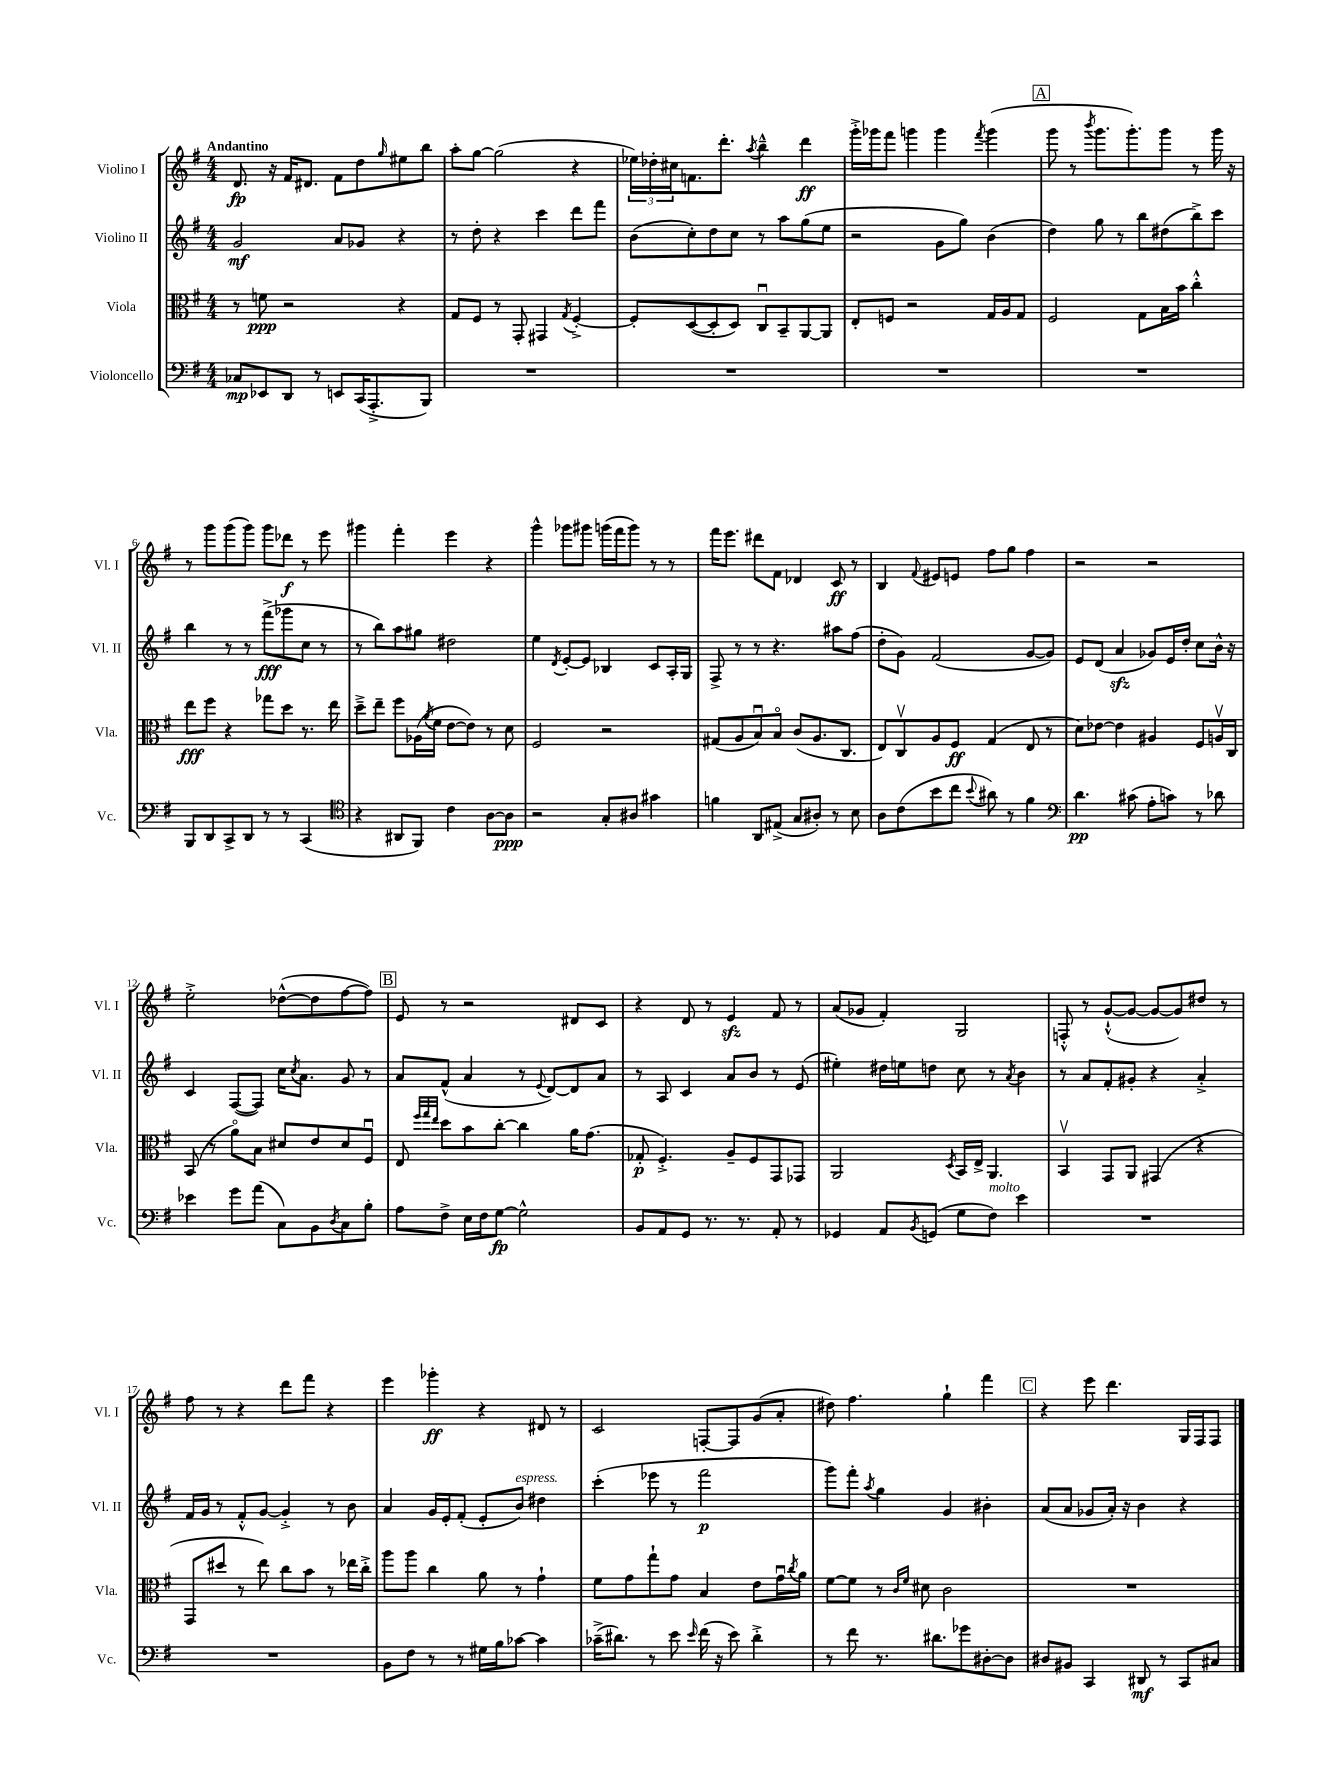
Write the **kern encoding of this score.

**kern	**dynam	**kern	**dynam	**kern	**dynam	**kern	**dynam
*part4	*part4	*part3	*part3	*part2	*part2	*part1	*part1
*staff4	*staff4	*staff3	*staff3	*staff2	*staff2	*staff1	*staff1
*I"Violoncello	*	*I"Viola	*	*I"Violino II	*	*I"Violino I	*
*I'Vc.	*	*I'Vla.	*	*I'Vl. II	*	*I'Vl. I	*
*clefF4	*	*clefC3	*	*clefG2	*	*clefG2	*
*k[f#]	*	*k[f#]	*	*k[f#]	*	*k[f#]	*
*M4/4	*	*M4/4	*	*M4/4	*	*M4/4	*
=1	=1	=1	=1	=1	=1	=1	=1
!	!	!	!	!	!	!LO:TX:a:B:t=Andantino	!
8C-X/L	mp	8r	.	2g/	mf	8.d/	fp
8EE-X/	.	8fn\	ppp	.	.	.	.
.	.	.	.	.	.	16r	.
8DD/J	.	2r	.	.	.	16f#/KL	.
.	.	.	.	.	.	8.d#X/J	.
8r	.	.	.	.	.	.	.
8EEn/L	.	.	.	8a/L	.	8f#\L	.
(16CC/K	.	.	.	8g-X/J	.	8dd\	.
8.AAA'^/	.	.	.	.	.	.	.
.	.	.	.	.	.	16qqgg/	.
.	.	4r	.	4r	.	8ee#X\	.
8BBB/J)	.	.	.	.	.	8bb\J	.
=2	=2	=2	=2	=2	=2	=2	=2
1r	.	8G/L	.	8r	.	8aa'\L	.
.	.	8F#/J	.	8dd'\	.	[8gg\J	.
.	.	8r	.	4r	.	(2gg\]	.
.	.	8GG'/	.	.	.	.	.
.	.	4GG#X/	.	4ccc\	.	.	.
.	.	8qG/	.	.	.	.	.
.	.	[4F#'^/	.	8ddd\L	.	4r	.
.	.	.	.	8fff#\J	.	.	.
=3	=3	=3	=3	=3	=3	=3	=3
1r	.	8F#'/L]	.	(8b\L	.	24ee-X\LL)	.
.	.	.	.	.	.	24dd-X'\	.
.	.	.	.	.	.	24cc#X\J	.
.	.	([8D/	.	8cc'\)	.	8.fn\	.
.	.	8D'/]	.	8dd\	.	.	.
.	.	.	.	.	.	8.ddd'\J	.
.	.	8D/J)	.	8cc\J	.	.	.
.	.	.	.	.	.	8qaa/	.
.	.	8Cu/L	.	8r	.	4bb~^^\	.
.	.	8BB~/	.	8aa\L	.	.	.
.	.	[8AA/	.	(8gg\	.	4ddd\	ff
.	.	8AA/J]	.	8ee\J	.	.	.
=4	=4	=4	=4	=4	=4	=4	=4
1r	.	8E'/L	.	2r	.	16ggg'^\LL	.
.	.	.	.	.	.	16ggg-X\J	.
.	.	8Fn/J	.	.	.	8fff#\J	.
.	.	2r	.	.	.	4gggn\	.
.	.	.	.	8g\L	.	4ggg\	.
.	.	.	.	8gg\J)	.	.	.
.	.	.	.	.	.	8qfff#/	.
.	.	16G/LL	.	(4b\	.	(4ggg\	.
.	.	16A/J	.	.	.	.	.
.	.	8G/J	.	.	.	.	.
!!LO:REH:place=s1:t=A
=5	=5	=5	=5	=5	=5	=5	=5
1r	.	2F#/	.	4dd\)	.	8ggg\	.
.	.	.	.	.	.	8r	.
.	.	.	.	.	.	8qbbb/	.
.	.	.	.	8gg\	.	8.ggg\L	.
.	.	.	.	8r	.	.	.
.	.	.	.	.	.	8.ggg'\)	.
.	.	8G\L	.	8bb\L	.	.	.
.	.	16B\L	.	(8dd#X\	.	8ggg\J	.
.	.	16b\JJ	.	.	.	.	.
.	.	4cc'^^\	.	8bb^\)	.	8r	.
.	.	.	.	8ccc\J	.	16ggg\	.
.	.	.	.	.	.	16r	.
!!LO:LB:g=z
=6	=6	=6	=6	=6	=6	=6	=6
8BBB/L	.	8ee\L	fff	4bb\	.	8r	.
8DD/	.	8ff#\J	.	.	.	8ggg\L	.
8CC^/	.	4r	.	8r	.	(8ggg\	.
8DD/J	.	.	.	8r	.	8ggg\J)	.
8r	.	8gg-X\L	.	(8fff#^\L	fff	8ggg\L	.
8r	.	8dd\J	.	8ggg-X\	.	8ddd-X\J	f
(4CC/	.	8.r	.	8cc\J	.	8r	.
.	.	.	.	8r	.	8eee\	.
.	.	16ee\	.	.	.	.	.
=7	=7	=7	=7	=7	=7	=7	=7
*clefC4	*	*	*	*	*	*	*
4r	.	8dd~^\L	.	8r	.	4ggg#X\	.
.	.	8ee~\J	.	8bb\L)	.	.	.
8AA#X/L	.	8ff#\L	.	8aa\	.	4fff#'\	.
8FF#/J)	.	(16A-X\L	.	8gg#X\J	.	.	.
.	.	8qa/	.	.	.	.	.
.	.	16f#\JJ	.	.	.	.	.
4c\	.	[8e\L	.	2dd#X\	.	4eee\	.
.	.	8e\J])	.	.	.	.	.
[8A\L	.	8r	.	.	.	4r	.
8A\J]	ppp	8d\	.	.	.	.	.
=8	=8	=8	=8	=8	=8	=8	=8
2r	.	2F#/	.	4ee\	.	4ggg^^\	.
.	.	.	.	8qd/	.	.	.
.	.	.	.	[8e'/L	.	8ggg-X\L	.
.	.	.	.	8e/J]	.	8ggg#X\J	.
8G'/L	.	2r	.	4B-X/	.	(16gggn\LL	.
.	.	.	.	.	.	16fff#\J	.
8A#X/J	.	.	.	.	.	8ggg\J)	.
4g#X\	.	.	.	8c/L	.	8r	.
.	.	.	.	16A'/L	.	8r	.
.	.	.	.	16G/JJ	.	.	.
=9	=9	=9	=9	=9	=9	=9	=9
4fn\	.	(8G#X/L	.	8F#^/	.	16fff#\KL	.
.	.	.	.	.	.	8.eee\J	.
.	.	8A/	.	8r	.	.	.
8AA/L	.	8Bu/)	.	8r	.	8ddd#X\L	.
(8E#X^/J	.	8B/J	.	4.r	.	8f#\J	.
8G/L	.	(8c/L	.	.	.	4d-X/	.
8A#X'/J)	.	8.A/	.	.	.	.	.
8r	.	.	.	8aa#X\L	.	8c/	ff
.	.	8.C/J	.	.	.	.	.
8B\	.	.	.	(8ff#\J	.	8r	.
=10	=10	=10	=10	=10	=10	=10	=10
8A\L	.	8E/L)	.	8dd'\L	.	4B/	.
(8c\	.	8Cv/	.	8g\J)	.	.	.
.	.	.	.	.	.	8qqf#/	.
8b\	.	8A/	.	(2f#/	.	8e#X/L	.
8cc\J	.	8F#/J	ff	.	.	8en/J	.
8qqb/	.	.	.	.	.	.	.
8a#X\)	.	(4G/	.	.	.	8ff#\L	.
8r	.	.	.	.	.	8gg\J	.
4f#\	.	8E/	.	[8g/L	.	4ff#\	.
.	.	8r	.	8g/J])	.	.	.
=11	=11	=11	=11	=11	=11	=11	=11
*clefF4	*	*	*	*	*	*	*
4.d\	pp	8d\L)	.	8e/L	.	2r	.
.	.	[8e-X\J	.	(8d/J	.	.	.
.	.	4e-\]	.	4azz/	.	.	.
(8c#X\	.	.	.	.	.	.	.
8A'\L	.	4A#X/	.	8g-X/L)	.	2r	.
8cn\J)	.	.	.	16e/L	.	.	.
.	.	.	.	16dd'/JJ	.	.	.
8r	.	8F#/L	.	8cc\L	.	.	.
8d-X\	.	16Anv/L	.	16b^^\Jk	.	.	.
.	.	16C/JJ	.	16r	.	.	.
!!LO:LB:g=z
=12	=12	=12	=12	=12	=12	=12	=12
4e-X\	.	(8BB/	.	4c/	.	2ee'^\	.
.	.	8r	.	.	.	.	.
8g\L	.	8a\L)	.	([8F#/L	.	.	.
(8a\J	.	8B\J	.	8F#/J])	.	.	.
8C\L)	.	8d#X/L	.	16cc\KL	.	([8dd-X^^\L	.
.	.	.	.	8qcc/	.	.	.
.	.	.	.	8.a\J	.	.	.
8BB\	.	8e/	.	.	.	8dd-\]	.
8qD/	.	.	.	.	.	.	.
8C\	.	8d#/	.	8g/	.	[8ff#\	.
8B'\J	.	8F#u/J	.	8r	.	8ff#\J])	.
!!LO:REH:place=s1:t=B
=13	=13	=13	=13	=13	=13	=13	=13
8A\L	.	8E/	.	8a/L	.	8e/	.
.	.	32qqff#/LLL	.	.	.	.	.
.	.	32qqgg/	.	.	.	.	.
.	.	32qqee/JJJ	.	.	.	.	.
8F#^\J	.	8dd\L	.	(8f#^^/J	.	8r	.
16E\LL	.	8b\	.	4a/	.	2r	.
16F#\J	.	.	.	.	.	.	.
[8G\J	fp	[8cc'\J	.	.	.	.	.
2G^^\]	.	4cc\]	.	8r	.	.	.
.	.	.	.	8qqe/	.	.	.
.	.	.	.	[8d/L)	.	.	.
.	.	16a\KL	.	8d/]	.	8d#X/L	.
.	.	(8.g\J	.	.	.	.	.
.	.	.	.	8a/J	.	8c/J	.
=14	=14	=14	=14	=14	=14	=14	=14
8BB/L	.	8G-X'/	p	8r	.	4r	.
8AA/	.	4.F#'^/)	.	8A/	.	.	.
8GG/J	.	.	.	4c/	.	8d/	.
8.r	.	.	.	.	.	8r	.
.	.	8A~/L	.	8a/L	.	4ezz/	.
8.r	.	.	.	.	.	.	.
.	.	8F#/	.	8b/J	.	.	.
8AA'/	.	8GG/	.	8r	.	8f#/	.
8r	.	8GG-X/J	.	(8e/	.	8r	.
=15	=15	=15	=15	=15	=15	=15	=15
4GG-X/	.	2AA/	.	4ee#X'\)	.	(8a/L	.
.	.	.	.	.	.	8g-X/J	.
8AA/L	.	.	.	16dd#X\LL	.	4f#'/)	.
.	.	.	.	16een\J	.	.	.
8qBB/	.	.	.	.	.	.	.
(8GGn/J	.	.	.	8ddn\J	.	.	.
.	.	8qD/	.	.	.	.	.
8G\L	.	16BB/LL	.	8cc\	.	2G/	.
.	.	16E^/JJ	.	.	.	.	.
!LO:TX:a:i:t=molto	!	!	!	!	!	!	!
8F#\J)	.	4.AA/	.	8r	.	.	.
.	.	.	.	8qa/	.	.	.
4e\	.	.	.	4b\	.	.	.
=16	=16	=16	=16	=16	=16	=16	=16
1r	.	4BBv/	.	8r	.	8Fn'^^/	.
.	.	.	.	8a/L	.	8r	.
.	.	8GG/L	.	8f#'/	.	([8g`^^/L	.
.	.	8AA/J	.	8g#X'/J	.	8g/J_	.
.	.	(4GG#X/	.	4r	.	8g/L_	.
.	.	.	.	.	.	8g/])	.
.	.	4r	.	4a'^/	.	8dd#X/J	.
.	.	.	.	.	.	8r	.
!!LO:LB:g=z
=17	=17	=17	=17	=17	=17	=17	=17
1r	.	8GG/L	.	16f#/LL	.	8ff#\	.
.	.	.	.	16g/JJ	.	.	.
.	.	8dd#X/J	.	8r	.	8r	.
.	.	8r	.	8f#'^^/L	.	4r	.
.	.	8ee\)	.	[8g/J	.	.	.
.	.	8cc\L	.	4g'^/]	.	8ddd\L	.
.	.	8b\J	.	.	.	8fff#\J	.
.	.	8r	.	8r	.	4r	.
.	.	16ee-X\LL	.	8b\	.	.	.
.	.	16cc'^\JJ	.	.	.	.	.
=18	=18	=18	=18	=18	=18	=18	=18
8BB\L	.	8aa\L	.	4a/	.	4eee\	.
8F#\J	.	8aa\J	.	.	.	.	.
8r	.	4cc\	.	16g/LL	.	4ggg-X'\	ff
.	.	.	.	16e'/J	.	.	.
8r	.	.	.	(8f#'/J	.	.	.
16G#X\LL	.	8a\	.	8e'/L	.	4r	.
16B\J	.	.	.	.	.	.	.
!	!	!	!	!LO:TX:a:i:t=espress.	!	!	!
[8c-X\J	.	8r	.	8b/J)	.	.	.
4c-\]	.	4g`\	.	4dd#X\	.	8d#X/	.
.	.	.	.	.	.	8r	.
=19	=19	=19	=19	=19	=19	=19	=19
(16c-X~^\KL	.	8f#\L	.	(4ccc'\	.	2c/	.
8.d#X\J)	.	.	.	.	.	.	.
.	.	8g\	.	.	.	.	.
8r	.	8gg`\	.	8eee-X\	.	.	.
8e\	.	8g\J	.	8r	.	.	.
16qqe/	.	.	.	.	.	.	.
(16f#\	.	4B/	.	2fff#\	p	[8Fn'/L	.
16r	.	.	.	.	.	.	.
8e\)	.	.	.	.	.	8F/]	.
4d#'^\	.	8e\L	.	.	.	(8g/	.
.	.	16gu\L	.	.	.	8a'/J	.
.	.	8qcc/	.	.	.	.	.
.	.	16a\JJ	.	.	.	.	.
=20	=20	=20	=20	=20	=20	=20	=20
8r	.	[8f#\L	.	8ggg\L)	.	8dd#X\)	.
8f#\	.	8f#\J]	.	8fff#'\J	.	4.ff#\	.
.	.	.	.	8qaa/	.	.	.
8.r	.	8r	.	4gg\	.	.	.
.	.	16qqc/LL	.	.	.	.	.
.	.	16qqf#/JJ	.	.	.	.	.
.	.	8d#X\	.	.	.	.	.
8.d#X\L	.	.	.	.	.	.	.
.	.	2c\	.	4g/	.	4gg`\	.
8g-X\	.	.	.	.	.	.	.
[8D#X'\	.	.	.	4b#X'\	.	4fff#\	.
8D#\J]	.	.	.	.	.	.	.
!!LO:REH:place=s1:t=C
=21	=21	=21	=21	=21	=21	=21	=21
8D#X/L	.	1r	.	(8a/L	.	4r	.
8BB#X/J	.	.	.	8a/J	.	.	.
4CC/	.	.	.	8g-X/L	.	8eee\	.
.	.	.	.	16a'/Jk)	.	4.ddd\	.
.	.	.	.	16r	.	.	.
8DD#X/	mf	.	.	4b\	.	.	.
8r	.	.	.	.	.	.	.
8CC/L	.	.	.	4r	.	16G/LL	.
.	.	.	.	.	.	16F#/J	.
8C#X/J	.	.	.	.	.	8F#/J	.
==	==	==	==	==	==	==	==
*-	*-	*-	*-	*-	*-	*-	*-
